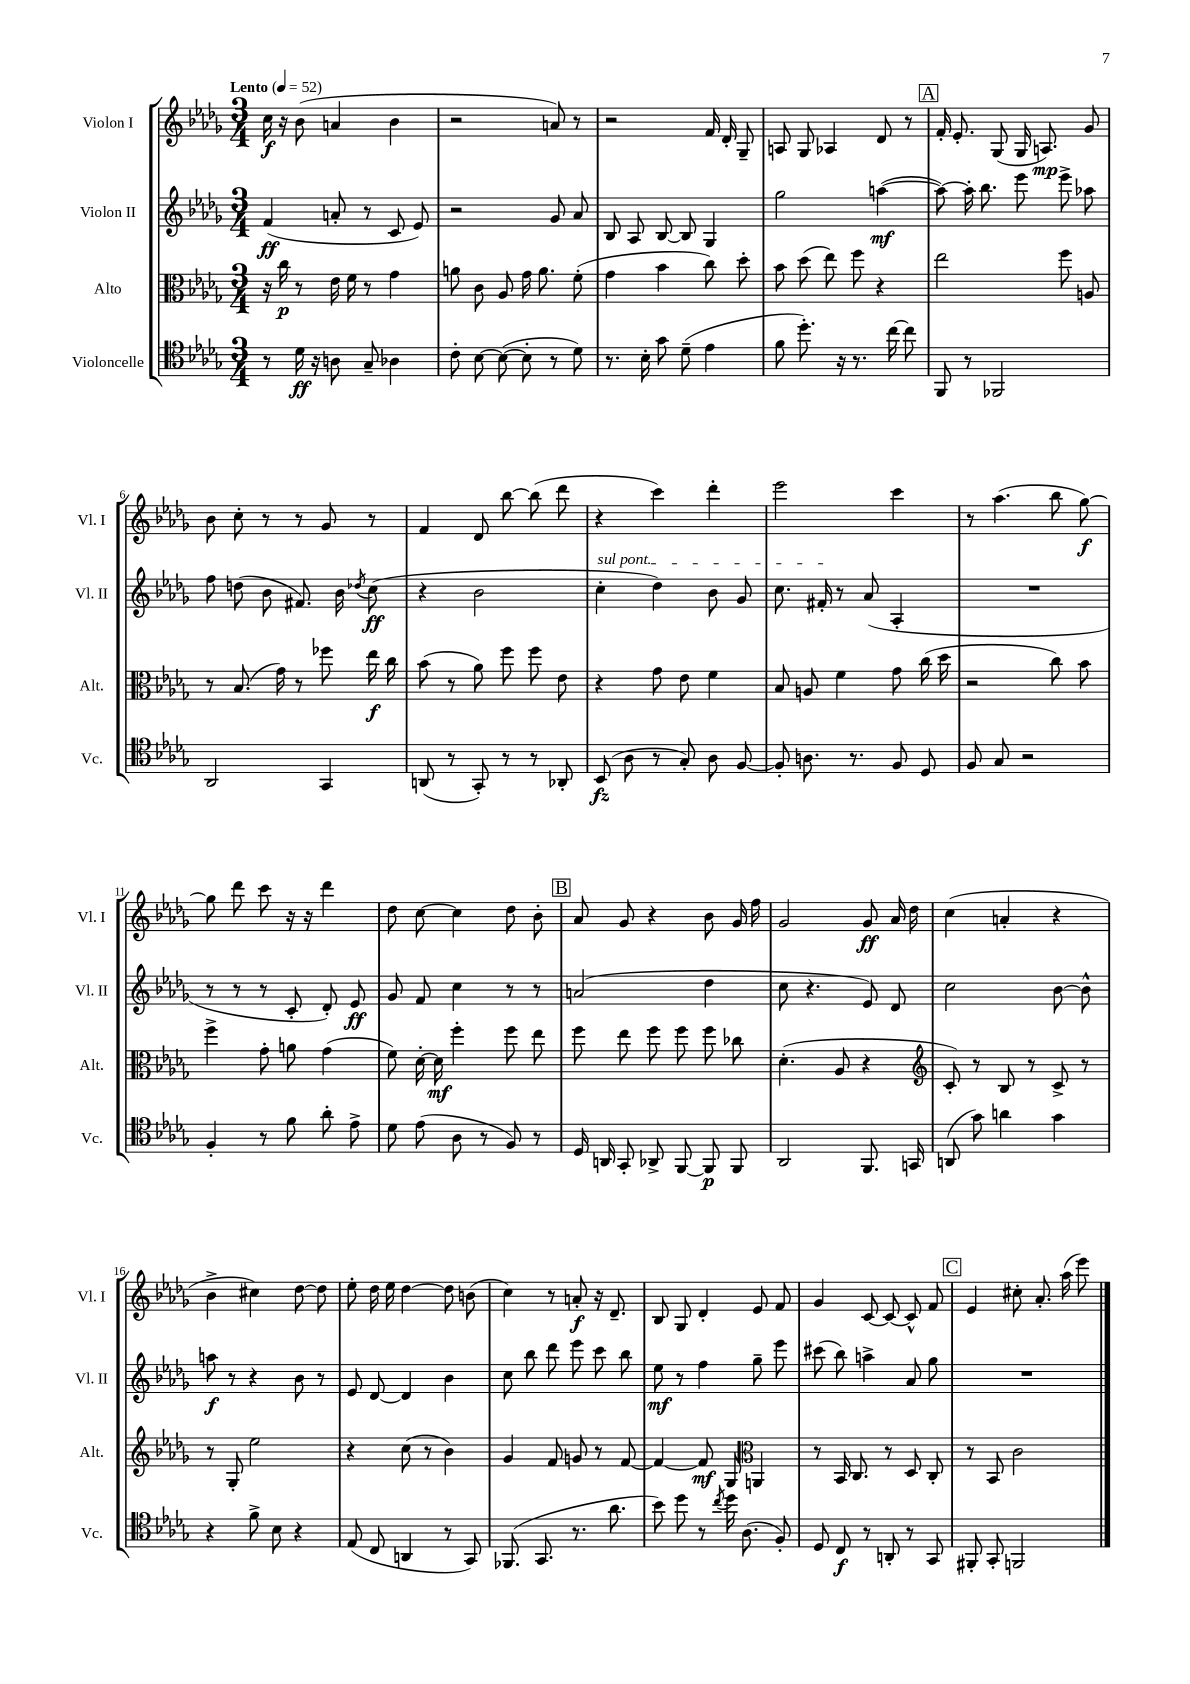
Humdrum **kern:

**kern	**kern	**kern	**kern
*staff4	*staff3	*staff2	*staff1
*clefC4	*clefC3	*clefG2	*clefG2
*k[b-e-a-d-g-]	*k[b-e-a-d-g-]	*k[b-e-a-d-g-]	*k[b-e-a-d-g-]
*M3/4	*M3/4	*M3/4	*M3/4
*MM52	*MM52	*MM52	*MM52
8r	16r	(4f	16cc
.	16cc	.	16r
16d-	8r	.	(8b-
16r	.	.	.
8A	16e-	8a'	4a
.	16f	.	.
8G-~	8r	8r	.
4A-	4g-	8c	4b-
.	.	8e-)	.
=	=	=	=
8c'	8a	2r	2r
[8B-	8c	.	.
(8B-_	8A-	.	.
8B-']	16g-	.	.
.	8.a	.	.
8r	.	8g-	8a)
8d-)	(8f'	8a-	8r
=	=	=	=
8.r	4g-	8B-	2r
.	.	8A-	.
16B-'	.	.	.
8g-	4b-	[8B-	.
(8d-~	.	8B-]	.
4e-	8cc)	4G-	16f
.	.	.	16d-'
.	8dd-'	.	8G-~
=	=	=	=
8f	8b-	2gg-	8A
8.dd-')	(8dd-	.	8G-
.	8ee-)	.	4A-
16r	.	.	.
8.r	8ff	.	.
.	4r	([4aa	8d-
[16cc	.	.	.
8cc]	.	.	8r
=	=	=	=
8FF	2ee-	8aa_)	16f'
.	.	.	8.e-'
8r	.	16aa']	.
.	.	8.bb-	.
2FF-	.	.	(8G-
.	.	8eee-	16G-
.	.	.	8.A)
.	8ff	8eee-^	.
.	8A	8aa-	8g-
=	=	=	=
2AA-	8r	8ff	8b-
.	(8.B-	(8dd	8cc'
.	.	8b-	8r
.	16g-)	.	.
.	8r	8.f#)	8r
4GG-	8ff-	.	8g-
.	.	16b-	.
.	.	8qdd-	.
.	16ee-	(8cc	8r
.	16cc	.	.
=	=	=	=
(8AA	(8b-	4r	4f
8r	8r	.	.
8GG-')	8a-)	2b-	8d-
8r	8ff	.	[8bb-
8r	8ff	.	(8bb-]
8AA-'	8e-	.	8ddd-
=	=	=	=
(8BB-	4r	4cc'	4r
8A-	.	.	.
8r	8g-	4dd-)	4ccc)
8G-')	8e-	.	.
8A-	4f	8b-	4ddd-'
[8F	.	8g-	.
=	=	=	=
8F']	8B-	8.cc	2eee-
8.A	8A	.	.
.	.	16f#'	.
.	4f	8r	.
8.r	.	.	.
.	.	(8a-	.
8F	8g-	4A-'	4ccc
8D-	(16cc	.	.
.	16dd-	.	.
=	=	=	=
8F	2r	2.r	8r
8G-	.	.	(4.aa-
2r	.	.	.
.	8cc)	.	8bb-
.	8b-	.	[8gg-)
=	=	=	=
4F'	4ff^	8r	8gg-]
.	.	8r	8ddd-
8r	8g-'	8r	8ccc
8f	8a	8c'	16r
.	.	.	16r
8a-'	(4g-	8d-')	4ddd-
8e-^	.	8e-	.
=	=	=	=
8d-	8f)	8g-	8dd-
(8e-	[16d-'	8f	[8cc
.	16d-]	.	.
8A-	4ff'	4cc	4cc]
8r	.	.	.
8F)	8ff	8r	8dd-
8r	8ee-	8r	8b-'
=	=	=	=
16D-	8ff	(2a	8a-
16AA	.	.	.
8GG-'	8ee-	.	8g-
8AA-^	8ff	.	4r
[8FF	8ff	.	.
8FF]	8ff	4dd-	8b-
8FF	8cc-	.	16g-
.	.	.	16ff
=	=	=	=
2AA-	(4.d-'	8cc	2g-
.	.	4.r	.
.	8A-	.	.
8.FF	4r	8e-)	8g-
.	.	8d-	16a-
16GG	.	.	16dd-
=	=	=	=
*	*clefG2	*	*
(8AA	8c')	2cc	(4cc
8g-)	8r	.	.
4a	8B-	.	4a'
.	8r	.	.
4g-	8c^	[8b-	4r
.	8r	8b-^^]	.
=	=	=	=
4r	8r	8aa	4b-^
.	8G-'	8r	.
8f^	2ee-	4r	4cc#)
8B-	.	.	.
4r	.	8b-	[8dd-
.	.	8r	8dd-]
=	=	=	=
(8E-	4r	8e-	8ee-'
8C	.	[8d-	16dd-
.	.	.	16ee-
4AA	(8cc	4d-]	[4dd-
.	8r	.	.
8r	4b-)	4b-	8dd-]
8GG-)	.	.	(8b
=	=	=	=
(8.FF-	4g-	8cc	4cc)
.	.	8bb-	.
8.GG-	.	.	.
.	8f	8ddd-	8r
8.r	8g	8eee-	8a'
.	8r	8ccc	16r
8.a-	.	.	8.d-~
.	[8f	8bb-	.
=	=	=	=
8b-)	4f_	8ee-	8B-
8dd-	.	8r	8G-
8r	8f]	4ff	4d-'
8qcc	.	.	.
16dd-	8G-	.	.
(8.A-	.	.	.
*	*clefC3	*	*
.	4AA	8gg-~	8e-
8F')	.	8eee-	8f
=	=	=	=
8D-	8r	(8ccc#	4g-
8C	16BB-	8bb-)	.
.	8.C	.	.
8r	.	4aa^	[8c
8AA'	8r	.	8c_
8r	8D-	8a-	8c^^]
8GG-	8C'	8gg-	8f
=	=	=	=
8FF#'	8r	2.r	4e-
8GG-'	8BB-	.	.
2FF	2c	.	8cc#'
.	.	.	8.a-'
.	.	.	(16aa-
.	.	.	8eee-)
==	==	==	==
*-	*-	*-	*-
